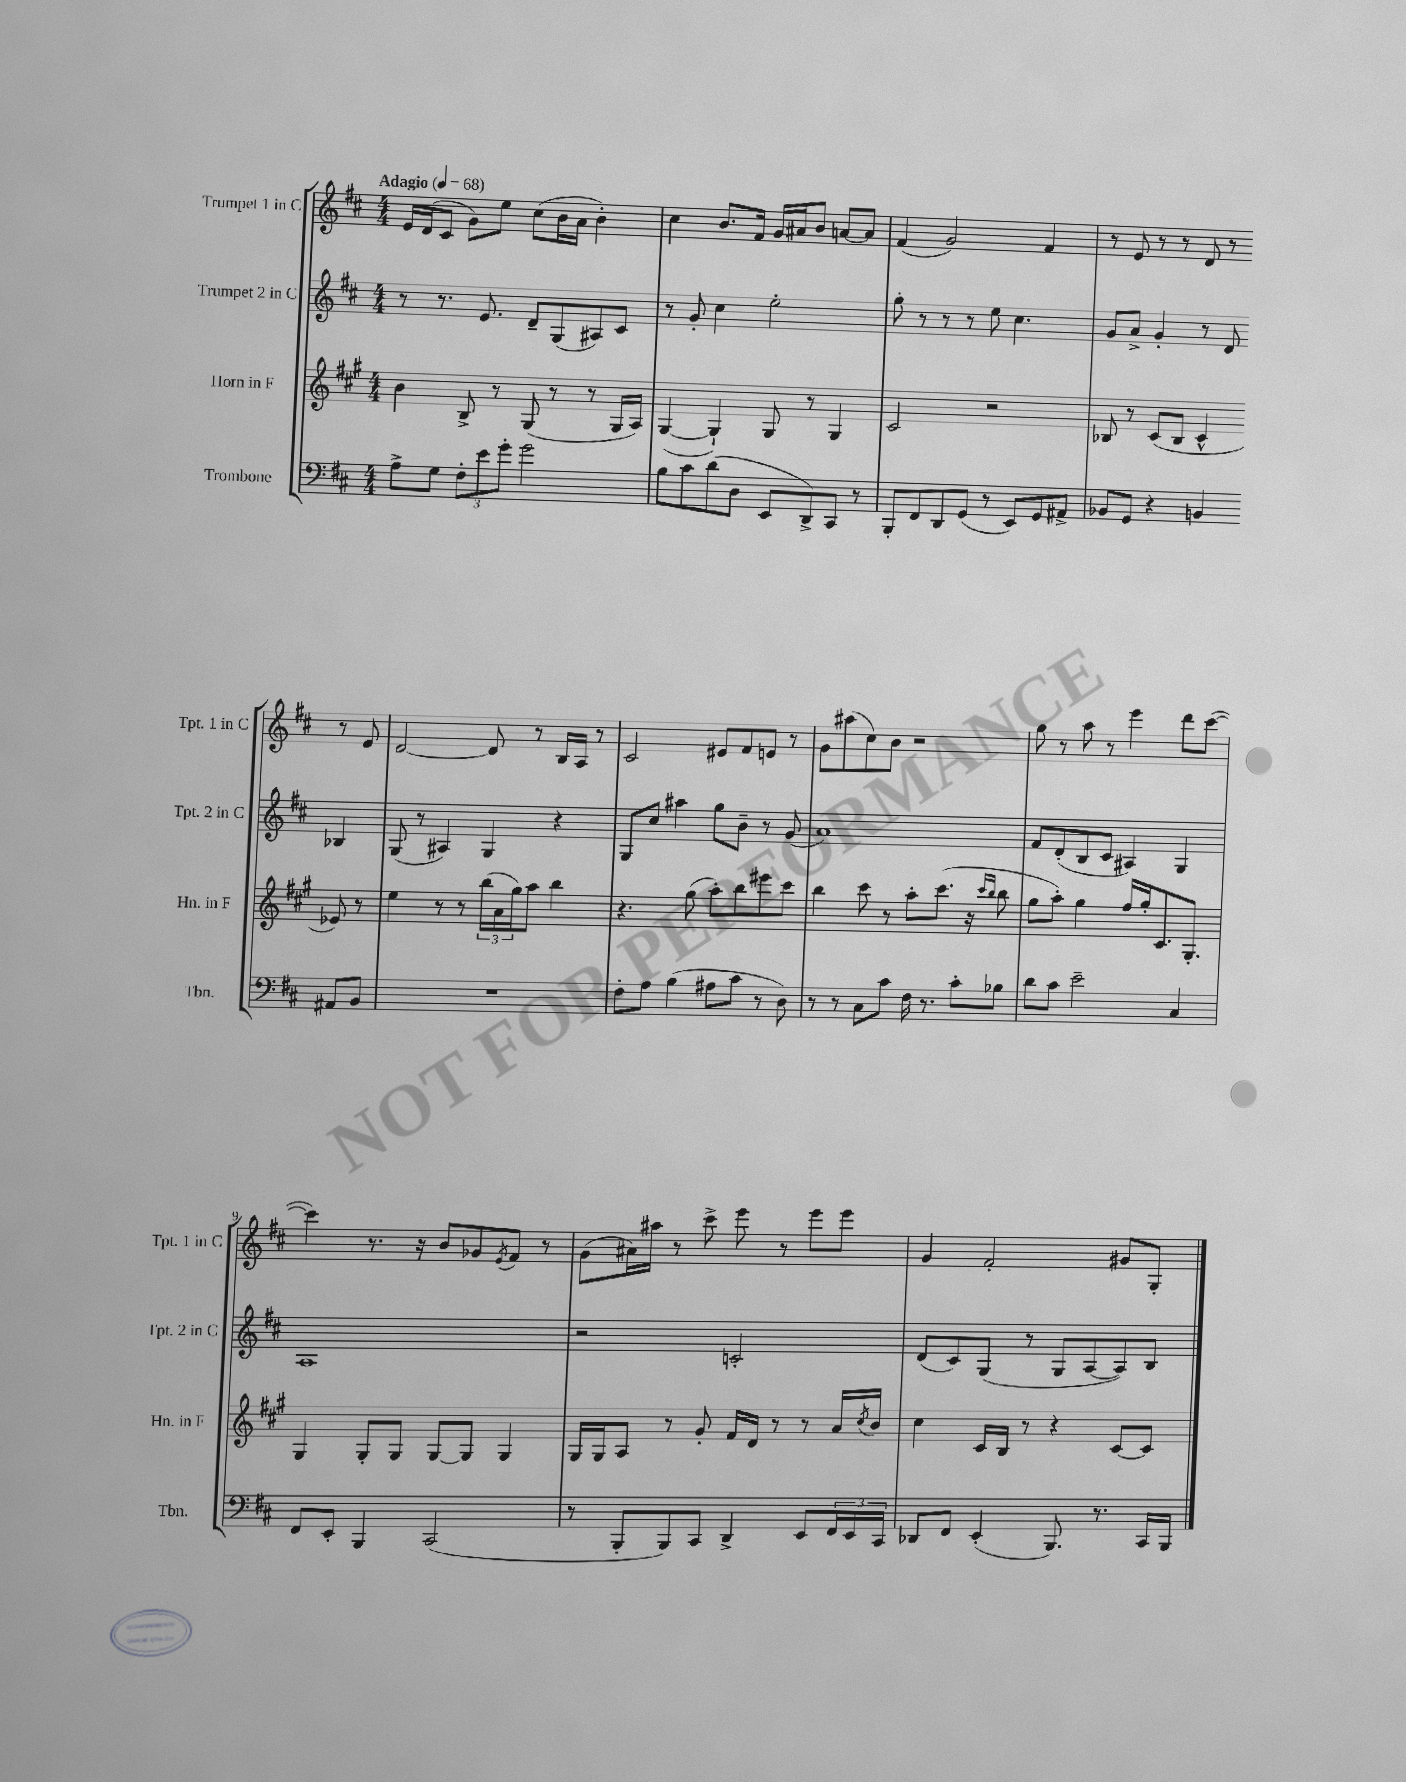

**kern	**kern	**kern	**kern
*part4	*part3	*part2	*part1
*staff4	*staff3	*staff2	*staff1
*I"Trombone	*I"Horn in F	*I"Trumpet 2 in C	*I"Trumpet 1 in C
*I'Tbn.	*I'Hn. in F	*I'Tpt. 2 in C	*I'Tpt. 1 in C
*clefF4	*clefG2	*clefG2	*clefG2
*k[f#c#]	*k[f#c#g#]	*k[f#c#]	*k[f#c#]
*M4/4	*M4/4	*M4/4	*M4/4
*MM68	*MM68	*MM68	*MM68
=1	=1	=1	=1
!	!	!	!LO:TX:a:B:t=Adagio
8A^\L	4b\	8r	16e/LL
.	.	.	(16d/J
8G\J	.	8.r	8c#/J
12F#'\L	8B^/	.	8g\L)
.	.	8.e/	.
12e\	.	.	.
.	8r	.	8ee\J
12g'\J	.	.	.
2g\	(8G#/	8d~/L	(8cc#\L
.	8r	(8G/	16b\L
.	.	.	16a\JJ
.	8r	8A#X/)	4b'\)
.	16G#/LL	8c#/J	.
.	16A/JJ)	.	.
=2	=2	=2	=2
8B\L	([4G#/	8r	4cc#\
8c#\	.	8g'/	.
(8d\	4G#`/])	4cc#\	8.b/L
8D\J	.	.	.
.	.	.	16f#/Jk
8EE/L	8G#/	2ee'\	16g/LL
.	.	.	16a#X/J
8DD^/)	8r	.	8b/J
8CC#/J	4G#/	.	[8an/L
8r	.	.	8a/J]
=3	=3	=3	=3
8BBB'/L	2c#/	8gg'\	(4f#/
8FF#/	.	8r	.
8DD/	.	8r	2g/)
(8GG/J	.	8r	.
8r	2r	8ee\	.
8EE/L)	.	4.cc#\	.
8GG/	.	.	4f#/
8AA#X^/J	.	.	.
=4	=4	=4	=4
8BB-X/L	8B-X/	8g/L	8r
8GG/J	8r	8a^/J	8e/
4r	(8c#/L	4g'/	8r
.	8B-/J	.	8r
4BBn/	4c#^^/	8r	8d/
.	.	8d/	8r
8AA#X/L	8e-X/)	4B-X/	8r
8BB/J	8r	.	8e/
!!LO:LB:g=z
=5	=5	=5	=5
1r	4ee\	(8G/	[2d/
.	.	8r	.
.	8r	4A#X/)	.
.	8r	.	.
.	(24bb\LL	4G/	8d/]
.	24a\	.	.
.	24gg#\J)	.	.
.	8aa\J	.	8r
.	4bb\	4r	16B/LL
.	.	.	16A/JJ
.	.	.	8r
=6	=6	=6	=6
8F#'\L	4.r	8G/L	2c#/
8A\J	.	8cc#/J	.
(4B\	.	4aa#X\	.
.	(8gg#\	.	.
8A#X\L	8aa'\L)	8gg\L	8e#X/L
8c#\J	8bb\	8b~\J	8f#/
8r	8eee#X\	8r	8en/J
8D\)	8ccc#\J	(8g/	8r
=7	=7	=7	=7
8r	4bb\	1a)	8g\L
8r	.	.	(8aa#X\
8C#\L	8ccc#\	.	8cc#\)
8c#\J	8r	.	8b\J
16F#\	8aa'\L	.	2r
8.r	.	.	.
.	(8.ccc#\J	.	.
8c#'\L	.	.	.
.	16r	.	.
.	16qqccc#/LL	.	.
.	16qqbb/JJ	.	.
8B-X\J	8bb\	.	.
=8	=8	=8	=8
8d\L	8gg#\L	8f#/L	8gg\
8c#\J	8aa'\J)	(8d'/	8r
2e~\	4gg#\	8B/	8aa\
.	.	8c#/J	8r
.	16ff#/LL	4A#X/)	4eee\
.	16gg#'/J	.	.
.	8.c#/	.	.
4C#/	.	4G/	8ddd\L
.	8.G#'/J	.	.
.	.	.	([8ccc#\J
!!LO:LB:g=z
=9	=9	=9	=9
8FF#/L	4G#/	1A	4ccc#\])
8EE'/J	.	.	.
4BBB/	8G#'/L	.	8.r
.	8G#/J	.	.
.	.	.	16r
(2CC#/	[8G#/L	.	8b/L
.	8G#/J]	.	8g-X/
.	.	.	8qe/
.	4G#/	.	8f#/J
.	.	.	8r
=10	=10	=10	=10
8r	16G#/LL	2r	(8g\L
.	16G#/J	.	.
8BBB'/L	8A/J	.	16a#X\L)
.	.	.	16aa#X\JJ
8BBB/)	8r	.	8r
8CC#/J	8g#'/	.	8ccc#^\
4DD^/	16f#/LL	2cn'/	8eee\
.	16d/JJ	.	.
.	8r	.	8r
8EE/L	8r	.	8eee\L
24FF#/L	16a/LL	.	8eee\J
24EE/	.	.	.
.	8qcc#/	.	.
.	16b/JJ	.	.
24CC#/JJ	.	.	.
=11	=11	=11	=11
8DD-X/L	4cc#\	(8d/L	4g/
8FF#/J	.	8c#/)	.
(4EE'/	16c#/LL	(8G/J	2f#'/
.	16B/JJ	.	.
.	8r	8r	.
8.BBB/)	4r	8G/L	.
.	.	[8A/	.
8.r	.	.	.
.	[8c#/L	8A/])	8g#X/L
16CC#/LL	8c#/J]	8B/J	8G'/J
16BBB/JJ	.	.	.
==	==	==	==
*-	*-	*-	*-
